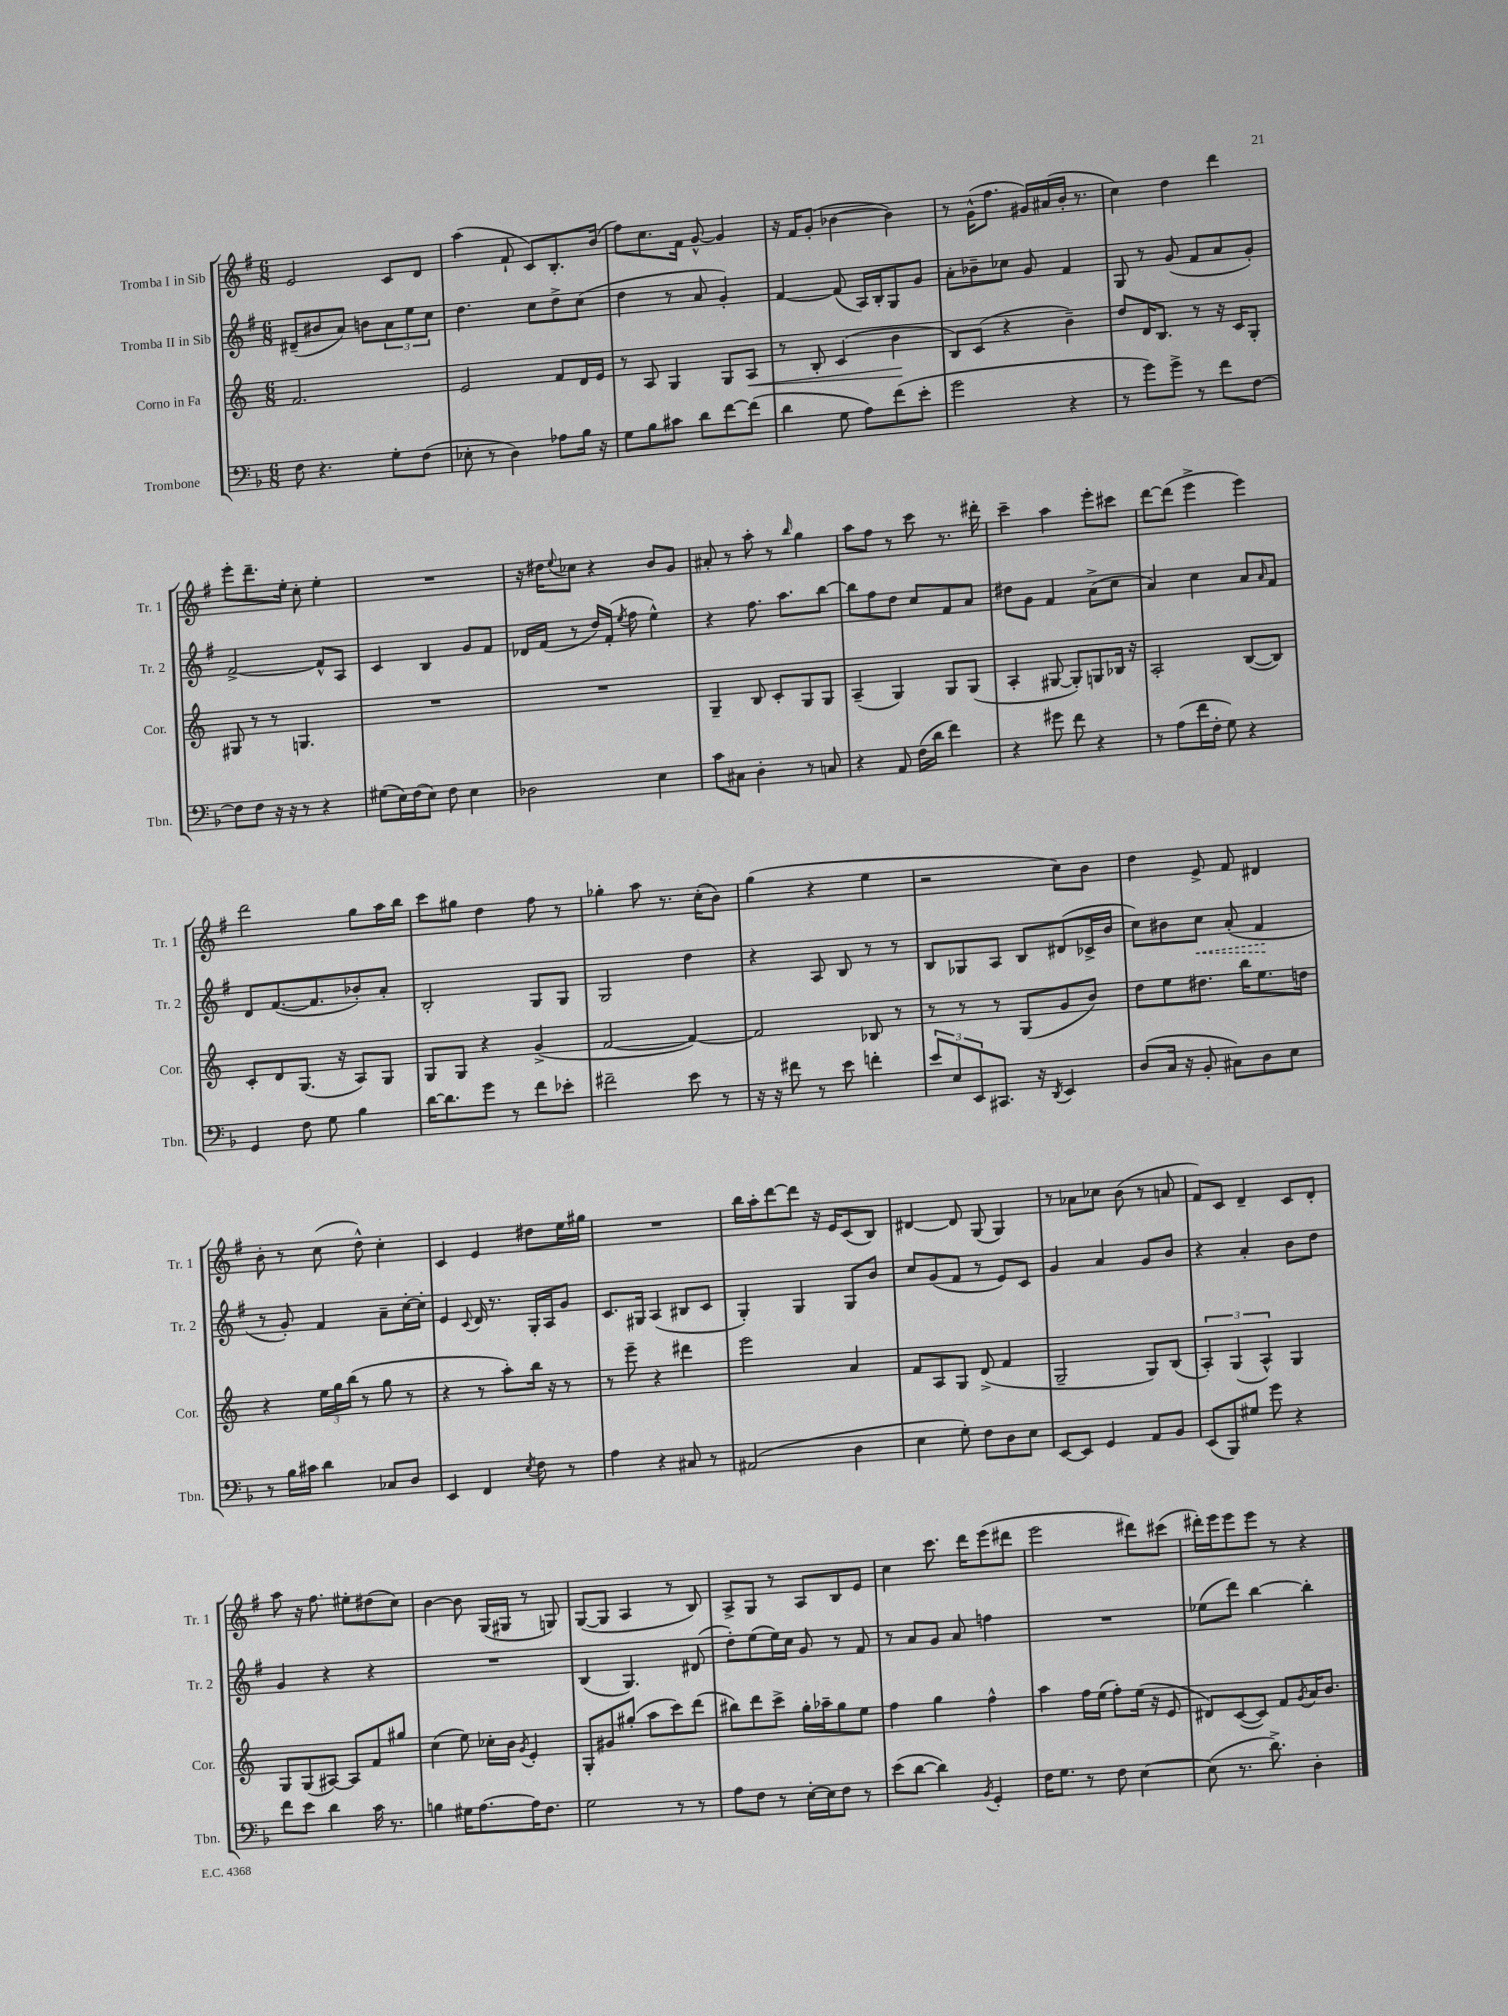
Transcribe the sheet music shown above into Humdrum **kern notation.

**kern	**kern	**kern	**kern
*staff4	*staff3	*staff2	*staff1
*clefF4	*clefG2	*clefG2	*clefG2
*k[b-]	*k[]	*k[f#]	*k[f#]
*M6/8	*M6/8	*M6/8	*M6/8
8F	2.f	(8d#~	2e
4.r	.	8b#	.
.	.	8a)	.
.	.	8b	.
8G'	.	12a	8c
.	.	12ee	.
(8F	.	.	8d
.	.	12cc	.
=	=	=	=
8E-'	2e	4.dd	(4aa
8r	.	.	.
4D)	.	.	8f#`
.	.	8cc	8c)
8A-	8f	8dd^	8.B'
16B-	16d	(8cc	.
16r	16e	.	(16b
=	=	=	=
8G	8r	4dd	8ff#)
8B-	8A	.	8.cc
8c#	4G	8r	.
.	.	.	16f#
8d	.	8a	[8g^^
[8f	8G	4g')	4g]
(8f]	8A	.	.
=	=	=	=
4d	8r	[4f#	16r
.	.	.	16f#
.	8B'	.	(8g'
8G	(4c	(8f#]	[4b-
8A)	.	16A)	.
.	.	16B'	.
(8f	4b	8G	4b-])
8e'	.	8g	.
=	=	=	=
2g	8B)	8a'	8r
.	(8c	8b-~	(16g^^
.	.	.	8.ff#
.	4r	8cc-	.
.	.	8g	16g#)
.	.	.	(16a#
4r	4b~)	4f#	16b'
.	.	.	8.r
=	=	=	=
8r	8dd	8G	4cc)
8g)	16d	8r	.
.	8.B	.	.
8g^	.	(8g	4dd
8r	8r	8f#	.
8f	16r	8a	4ddd
.	16c	.	.
[8F	8G'	8g')	.
=	=	=	=
8F]	8G#	[2f#^	8eee'
8F	8r	.	8.ddd~
16r	8r	.	.
16r	.	.	16ee'
8r	4.G	.	8cc'
4r	.	8f#^^]	4ee'
.	.	8A	.
=	=	=	=
(8G#	2.r	4c	2.r
16E)	.	.	.
(16F	.	.	.
8E)	.	4B	.
8F	.	.	.
4E	.	8g	.
.	.	8f#	.
=	=	=	=
2D-	2.r	16d-	16r
.	.	(16f#	16dd#
.	.	.	8qqee
.	.	8r	8cc-
.	.	16dd)	4r
.	.	(16f#'	.
.	.	8qee	.
.	.	8ff#	.
4E	.	4ee^^)	8b
.	.	.	8g
=	=	=	=
8c	4G~	4r	8a#'
8C#	.	.	8r
4D'	8B	8.ff#	8aa'
.	8c'	.	8r
.	.	8.aa	.
.	.	.	16qqbb
8r	8G	.	4gg
8C	8G	[8bb	.
=	=	=	=
4r	(4A~	8bb]	8aa
.	.	8ff#	8ff#
8AA	4G)	8dd	8r
(16F	.	8cc	8ccc
16d	.	.	.
4f)	8G	8f#	8.r
.	(8G	8a	.
.	.	.	16ddd#'
=	=	=	=
4r	4A'	8dd#	4ccc~
.	.	8g	.
8g#	[8G#	4f#	4aa
8f	8G#'])	.	.
4r	8G	(8a^	8eee'
.	16B-	8cc	8ccc#
.	16r	.	.
=	=	=	=
8r	2A'	4a)	[8ddd
(8A	.	.	(8ddd]
16f	.	4cc	4eee^
16F'	.	.	.
8G)	.	.	.
4r	([8B	8a	4eee)
.	.	16qqa	.
.	8B])	8f#	.
=	=	=	=
4GG	8c'	8d	2ddd
.	8d	([8.f#	.
8F	(8.G	.	.
.	.	8.f#]	.
8G	.	.	.
.	16r	.	.
4B-	8A)	8b-')	8gg
.	8G	8a'	16aa
.	.	.	16bb
=	=	=	=
[16d	8G	2B'	8ccc
8.d]	.	.	.
.	8G	.	8gg#
8g	4r	.	4dd
8r	.	.	.
8f	(4g^	8G	8ff#
8e-'	.	8G	8r
=	=	=	=
2f#~	[2f	2G	4gg-'
.	.	.	8aa
.	.	.	8.r
8e	4f_)	4dd	.
.	.	.	(16cc'
8r	.	.	8b)
=	=	=	=
16r	2f]	4r	(4gg
16r	.	.	.
8f#	.	.	.
8r	.	8A	4r
8e	.	8B	.
4f'	8B-	8r	4ee
.	8r	8r	.
=	=	=	=
12e	8r	8B	2r
12E	.	.	.
.	8r	8G-	.
12EE	.	.	.
8.CC#	8r	8A	.
.	(8G	8B	.
16r	.	.	.
8qDD	.	.	.
4EE	8g	(8d#	8cc)
.	8b)	16c-^	8b
.	.	16b	.
=	=	=	=
(8D	8dd	8cc)	4dd
16C	8ee	8b#	.
16r	.	.	.
8BB-'	8.dd#	8cc	8e^
8C#)	.	(8a'	8f#
.	16bb	.	.
8D	8.ee	4f#	4d#
8E	.	.	.
.	16dd	.	.
=	=	=	=
8r	4r	8r	8b'
16B-	.	8g')	8r
16c#	.	.	.
4d	24ee	4f#	(8cc
.	24gg	.	.
.	(24bb	.	.
.	8r	.	8dd^^)
8C-	8gg	8a~	4cc'
8D	8r	[16cc'	.
.	.	16cc']	.
=	=	=	=
4EE	4r	4e	4c
.	.	8qqc	.
4FF	8r	16d	4e
.	.	8.r	.
.	8aa')	.	.
8qE	.	.	.
8F	16bb	16G'	8dd#
.	16r	16A	.
8r	8r	8g	16ee
.	.	.	16gg#
=	=	=	=
4A	8r	8.c	2.r
.	8eee~	.	.
.	.	16G#	.
4r	4r	(4A	.
8C#	4ddd#	8B#	.
8r	.	8c	.
=	=	=	=
(2AA#	2eee	4G')	16bb
.	.	.	16aa'
.	.	.	[8ddd
.	.	4G	8ddd]
.	.	.	16r
.	.	.	16e
4D	4a	8G	(8c
.	.	8b	8B)
=	=	=	=
4E	8f	8cc	[4d#
.	8A	(8g	.
8G')	8G	8f#	8d#]
8F	(8d^	8r	(8G
8D	4f	8e)	4G)
8E	.	8c	.
=	=	=	=
[8EE	2G~	4g	8r
8EE]	.	.	8a-
4GG	.	4a	8cc-
.	.	.	(8b
8AA	8G)	8g	8r
8BB-	(8B	8b	8a
=	=	=	=
(8EE	6A')	4r	8f#)
8BBB-)	.	.	8c
.	(6G	.	.
8G#	.	4a'	4d~
.	6A^^)	.	.
8g	.	.	.
4r	4G	8b	8c
.	.	8dd	8d'
=	=	=	=
8f	8G	4g	8aa
8e	(8G	.	16r
.	.	.	8.ff#
4d	[8A#)	4r	.
.	8A#]	.	8ee#'
16c	8f	4r	(8dd#
8.r	.	.	.
.	8gg#	.	8cc)
=	=	=	=
4B	(4cc	2.r	[4b
16G#	8ee)	.	8b]
[8.A	.	.	.
.	16cc-'	.	(16G
.	16b	.	16G#
.	8qg	.	.
16A]	4e'	.	8r
8.F	.	.	.
.	.	.	8G)
=	=	=	=
2G	8G'	(4B	([8G
.	8g#	.	8G]
.	(8gg#'	4.G)	4A
.	8aa	.	.
8r	8ccc)	.	8r
8r	(8ddd	(8d#	8B)
=	=	=	=
8A	8bb#)	8dd')	8A^
8F	8ddd	(8ee	8G
8r	8ccc^	16ee)	8r
.	.	16cc	.
[16E'	16gg'	8g	8A
16E]	16aa-~	.	.
8F	8gg	8r	8B
8r	8ee	8f#	8e
=	=	=	=
(8e	4ff	8r	4cc
[8d	.	8a	.
4d])	4gg	8g	8.ccc
.	.	8a	.
.	.	.	16ddd
8qBB-	.	.	.
4GG'	4ff^^	4ff	(8eee
.	.	.	8ddd#
=	=	=	=
16F	4aa	2.r	2eee
8.G	.	.	.
8r	16ff	.	.
.	(16ee	.	.
8F	8ff')	.	.
[4E	(16ee	.	8ddd#)
.	16r	.	.
.	8e	.	(8ccc#
=	=	=	=
(8E]	8d#)	(8ee-	16ddd#')
.	.	.	16eee
8.r	([8c	8ddd)	8eee
.	8c])	[4bb	8eee
8.d^)	.	.	.
.	8f	.	8r
.	8qg	.	.
4D'	16a	4bb']	4r
.	8.b	.	.
==	==	==	==
*-	*-	*-	*-
